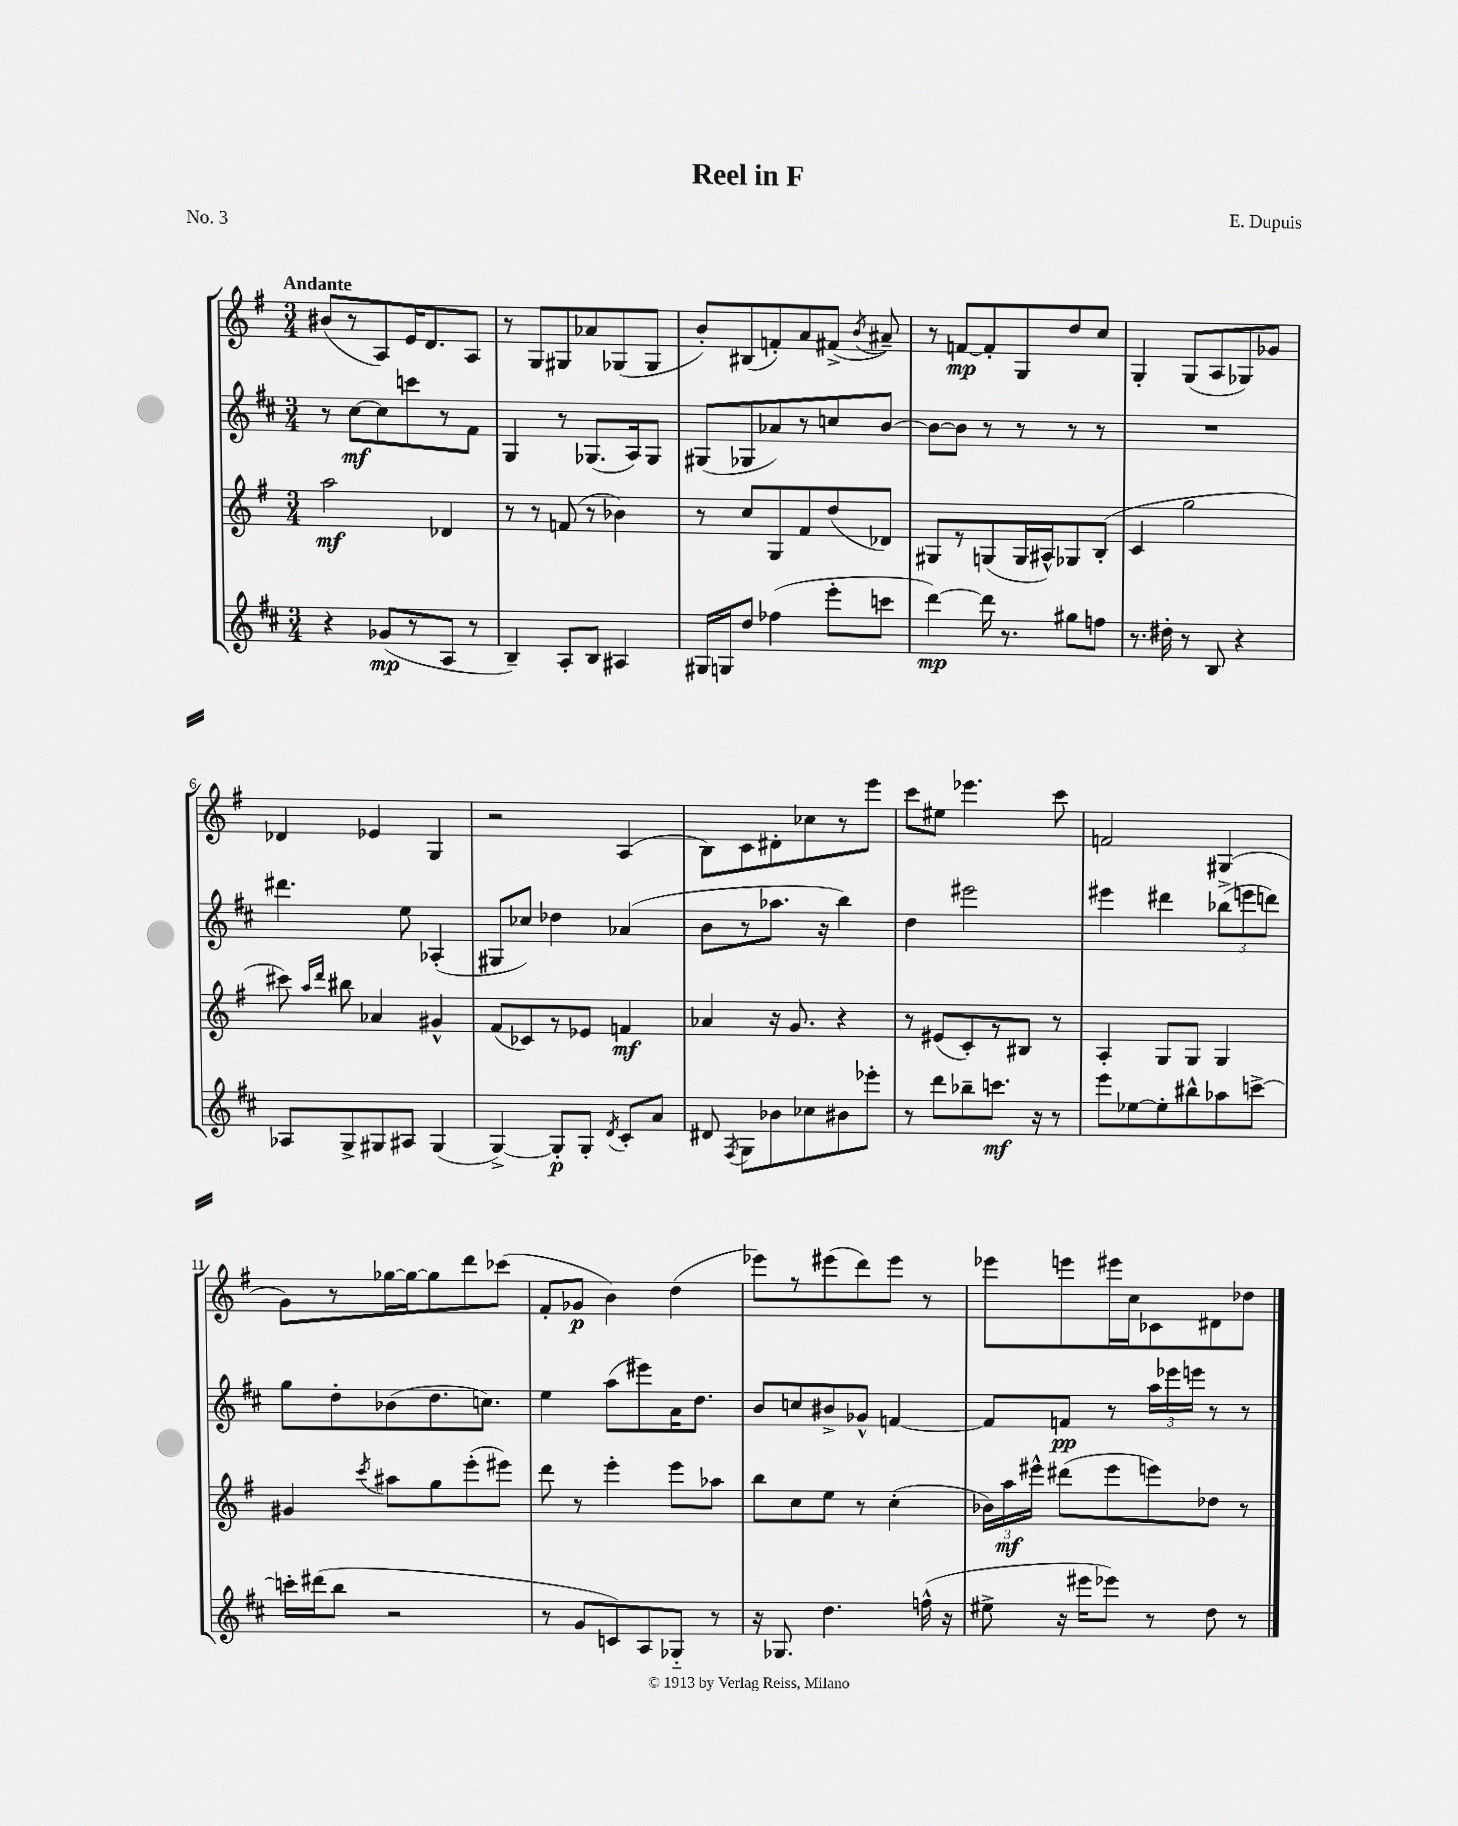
\header { title = "Reel in F" composer = "E. Dupuis" piece = "No. 3" }
<<
\new StaffGroup <<
\new Staff = "s0" {
    \clef treble \key g \major \numericTimeSignature \time 3/4 \tempo "Andante"
    \autoBeamOff bis'8[( r8 a8) e'16 d'8. a8] |
    r8 g8[ gis8 aes'8 ges8( ges8] |
    b'8[-.) bis8( f'8-.) a'8 fis'8]->( \acciaccatura { b'8 } ais'8--) |
    r8 f'8[~\mp f'8-. g8 d''8 c''8] |
    g4-. g8[( a8 ges8) ges'8] |
    des'4 ees'4 g4 |
    r2 a4( |
    b8[) c'8 dis'8-. ces''8 r8 e'''8] |
    c'''8[ eis''8] ees'''4. c'''8 |
    f'2 gis4( |
    g'8[) r8 ges''16~ ges''16~ ges''8 d'''8 ces'''8]( |
    fis'8[-. ges'8]\p b'4) d''4( |
    ees'''8[) r8 eis'''8( d'''8) eis'''8] r8 |
    ees'''8[ e'''8 eis'''16 c''16 ces'8 dis'8 des''8] \bar "|." |
}
\new Staff = "s1" {
    \clef treble \key d \major \numericTimeSignature \time 3/4
    \autoBeamOff r8 cis''8[~\mf cis''8 c'''8 r8 fis'8] |
    g4 r8 ges8.[( a16) ges8] |
    gis8[( ges8 aes'8) r8 c''8 b'8]~ |
    b'8[~ b'8] r8 r8 r8 r8 |
    R2. |
    dis'''4. e''8 aes4-.( |
    gis8[ ces''8]) des''4 aes'4( |
    b'8[ r8 aes''8.] r16 b''4) |
    d''4 eis'''2 |
    eis'''4 dis'''4 \tuplet 3/2 { bes''8[->( e'''8 d'''8]) } |
    g''8[ d''8-. bes'8( d''8. c''8.]) |
    e''4 a''8[( eis'''8) a'16 d''8.] |
    b'8[ c''8 bis'8-> ges'8]-^ f'4~ |
    f'8[ f'8]\pp r8 \tuplet 3/2 { a''16[ ees'''16 e'''16] } r8 r8 \bar "|." |
}
\new Staff = "s2" {
    \clef treble \key g \major \numericTimeSignature \time 3/4
    \autoBeamOff a''2\mf des'4 |
    r8 r8 f'8( r8 bes'4) |
    r8 c''8[ g8 fis'8 d''8( des'8]) |
    gis8[ r8 g8( g16 ais16-^) ges8 b8]-.( |
    c'4 g''2 |
    cis'''8) \grace { a''16[ d'''16] } bis''8 aes'4 gis'4-^ |
    fis'8[( ces'8) r8 ees'8] f'4\mf |
    aes'4 r16 g'8. r4 |
    r8 eis'8[( c'8-.) r8 bis8] r8 |
    a4-. g8[ g8] g4 |
    gis'4 \acciaccatura { c'''8 } ais''8[ g''8 e'''8-.( eis'''8]) |
    d'''8 r8 e'''4-. e'''8[ aes''8] |
    b''8[ c''8 e''8] r8 c''4-.( |
    \tuplet 3/2 { bes'16[) a''16\mf eis'''16]-^ } dis'''8[( eis'''8 e'''8) des''8] r8 \bar "|." |
}
\new Staff = "s3" {
    \clef treble \key d \major \numericTimeSignature \time 3/4
    \autoBeamOff r4 ges'8[\mp( r8 a8] r8 |
    b4--) a8[-. b8] ais4 |
    gis16[ g16 d''8] fes''4( e'''8[-. c'''8] |
    d'''4~\mp) d'''16 r8. gis''8[ f''8] |
    r8. dis''16-. r8 b8 r4 |
    aes8[ g8-> gis8 ais8] gis4( |
    g4~->) g8[-.\p g8]-. \acciaccatura { d'8 } cis'8[-. a'8] |
    dis'8 \acciaccatura { fis8 } g8[ bes'8 ces''8 bis'8 ees'''8]-. |
    r8 d'''8[ bes''8-- c'''8.]\mf r16 r8 |
    e'''8[ ees''8~ ees''8-. bis''8-^ aes''8 c'''8]~-> |
    c'''16[-. dis'''16( b''8] r2 |
    r8 g'8[ c'8) a8 ges8]-_ r8 |
    r16 ges8. d''4. f''16-^( r16 |
    eis''8-> r16 eis'''16[ ees'''8]) r8 d''8 r8 \bar "|." |
}
>>
>>
